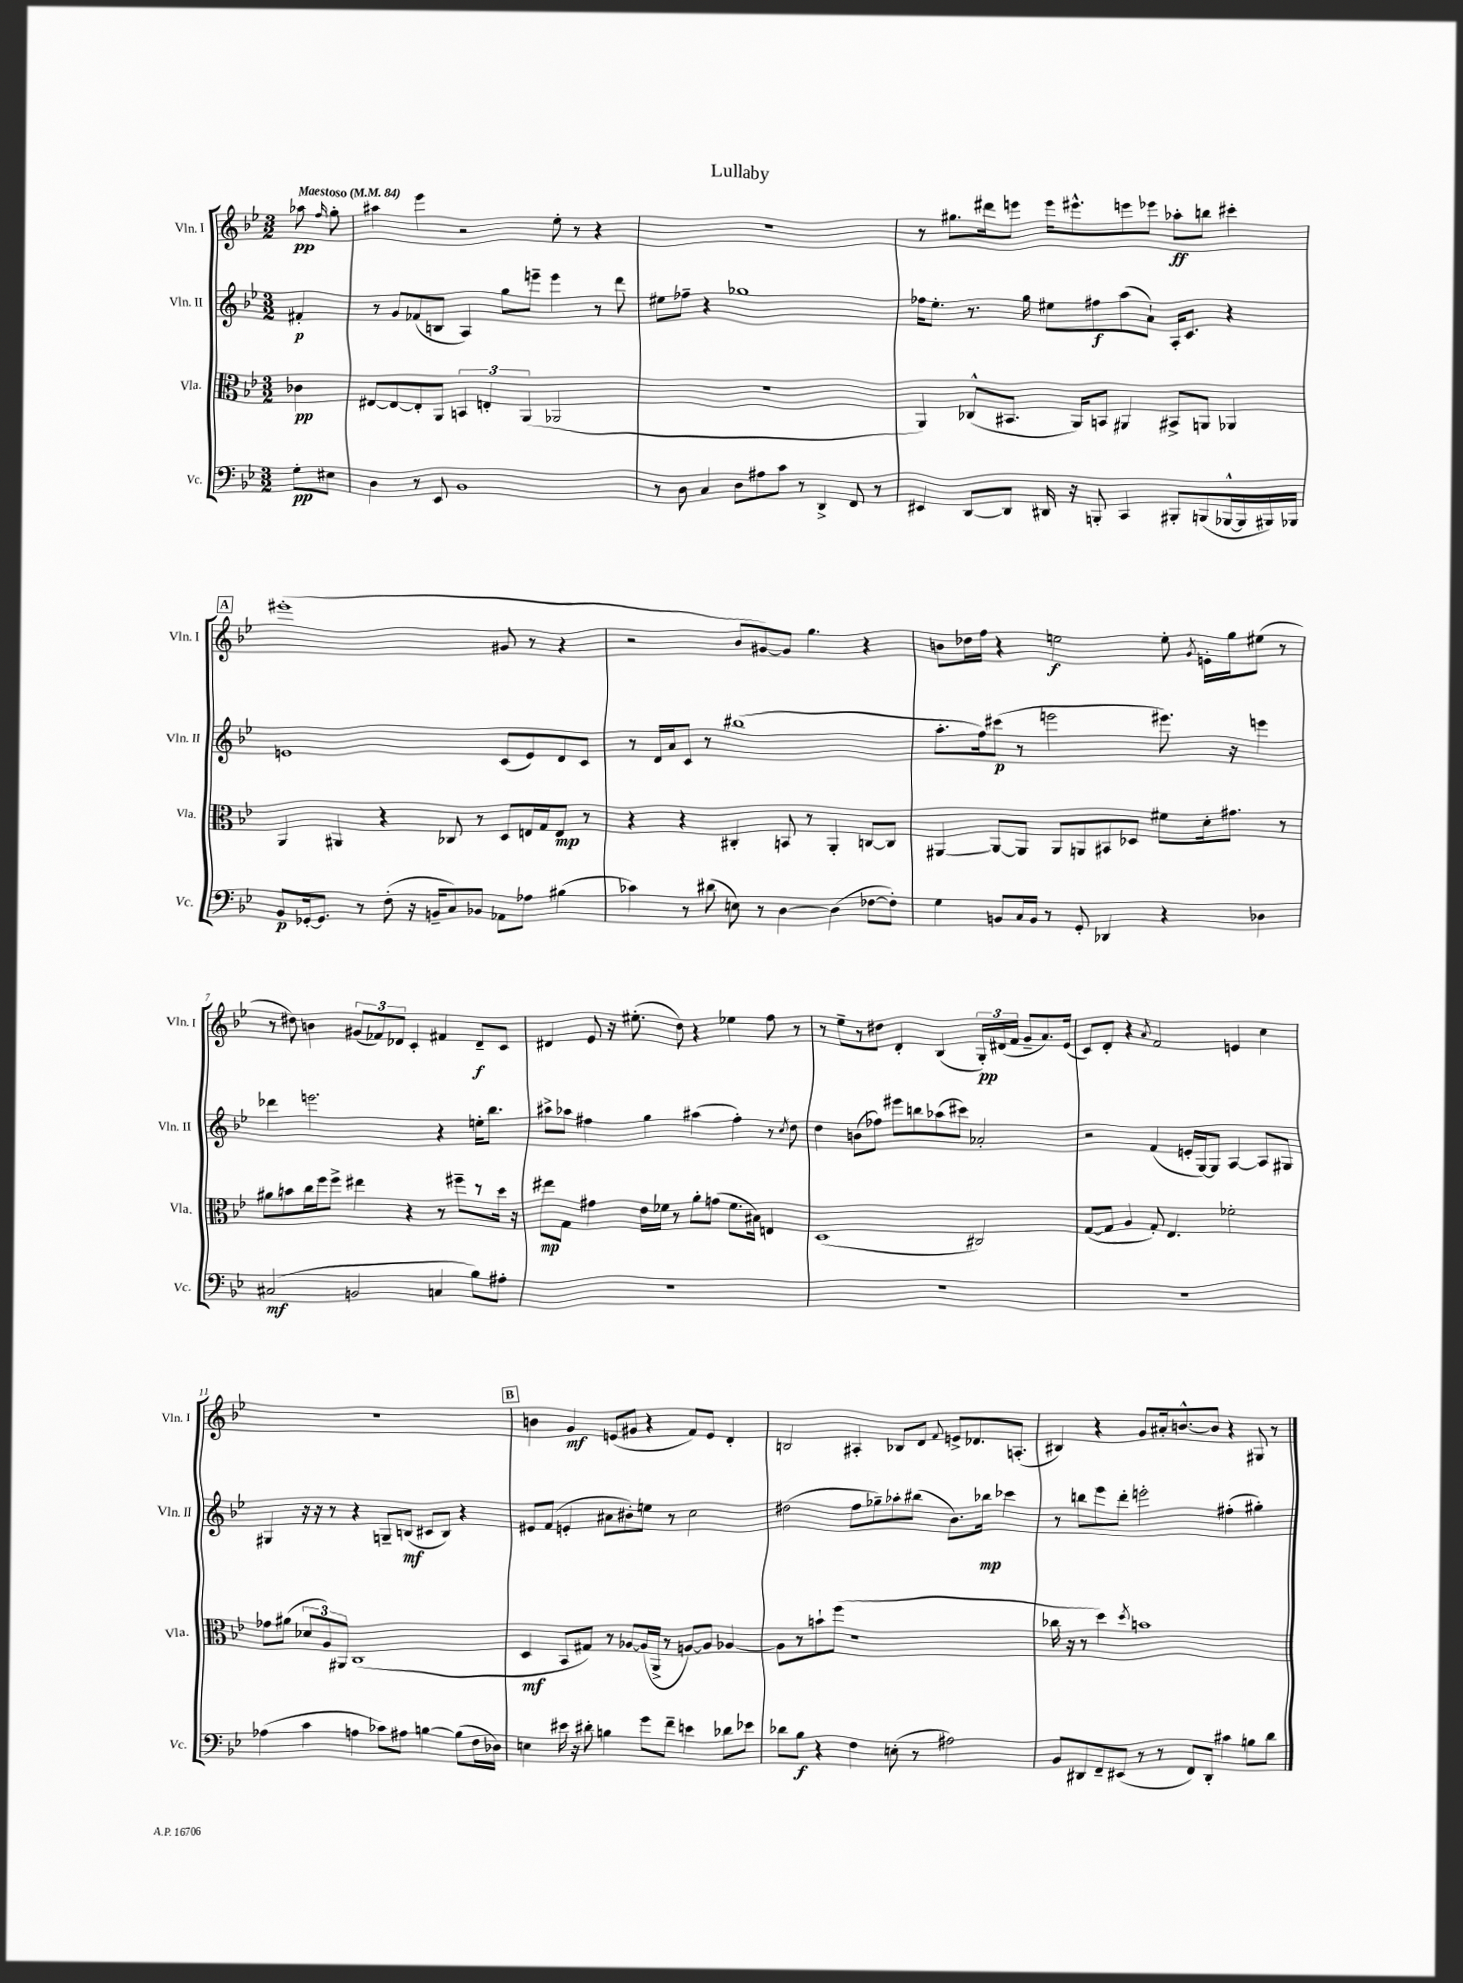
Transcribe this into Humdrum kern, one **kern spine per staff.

**kern	**dynam	**kern	**dynam	**kern	**dynam	**kern	**dynam
*part4	*part4	*part3	*part3	*part2	*part2	*part1	*part1
*staff4	*staff4	*staff3	*staff3	*staff2	*staff2	*staff1	*staff1
*I"Vc.	*	*I"Vla.	*	*I"Vln. II	*	*I"Vln. I	*
*I'Vc.	*	*I'Vla.	*	*I'Vln. II	*	*I'Vln. I	*
*clefF4	*	*clefC3	*	*clefG2	*	*clefG2	*
*k[b-e-]	*	*k[b-e-]	*	*k[b-e-]	*	*k[b-e-]	*
*M3/2	*	*M3/2	*	*M3/2	*	*M3/2	*
*MM84	*	*MM84	*	*MM84	*	*MM84	*
=	=	=	=	=	=	=	=
!	!	!	!	!	!	!LO:TX:a:B:t=Maestoso	!
8G'\L	pp	4c-X\	pp	4f#X'/	p	8aa-X\	pp
.	.	.	.	.	.	16qqff/	.
8E#X\J	.	.	.	.	.	8gg'\	.
=1	=1	=1	=1	=1	=1	=1	=1
4D\	.	[8E#X/L	.	8r	.	4aa#X\	.
.	.	8E#/_	.	8g/L	.	.	.
8r	.	8E#'/]	.	(8f-X/	.	4eee-\	.
8EE-/	.	8AA/J	.	8Bn/J	.	.	.
1BB-	.	6BBn/	.	4A/)	.	2r	.
.	.	6En'/	.	.	.	.	.
.	.	.	.	8gg\L	.	.	.
.	.	(6AA/	.	.	.	.	.
.	.	.	.	8eeen~\J	.	.	.
.	.	2AA-X/	.	4eee\	.	8ee-'\	.
.	.	.	.	.	.	8r	.
.	.	.	.	8r	.	4r	.
.	.	.	.	8ddd\	.	.	.
=2	=2	=2	=2	=2	=2	=2	=2
8r	.	1.r	.	8ee#X\L	.	1.r	.
8D\	.	.	.	8ff-X~\J	.	.	.
4C/	.	.	.	4r	.	.	.
8D\L	.	.	.	1gg-X	.	.	.
8A#X\	.	.	.	.	.	.	.
8c\J	.	.	.	.	.	.	.
8r	.	.	.	.	.	.	.
4DD^/	.	.	.	.	.	.	.
8FF/	.	.	.	.	.	.	.
8r	.	.	.	.	.	.	.
=3	=3	=3	=3	=3	=3	=3	=3
4EE#X/	.	4AA/)	.	16ff-X\KL	.	8r	.
.	.	.	.	8.ee-'\J	.	.	.
.	.	.	.	.	.	8.gg#X\L	.
[8DD/L	.	(8C-X^^/L	.	8.r	.	.	.
.	.	.	.	.	.	16ddd#X\k	.
8DD/J]	.	8.BB#X/J	.	.	.	8eeen\J	.
.	.	.	.	16gg\	.	.	.
16DD#X/	.	.	.	8ee#X\L	.	16eee\KL	.
16r	.	16AA/KL)	.	.	.	8.eee#X^^\	.
8BBBn'/	.	8BBn/J	.	8ff#X\	f	.	.
4CC/	.	4AA#X/	.	(8aa\	.	8eeen\	.
.	.	.	.	8a`\J)	.	8eee-X\J	.
8BBB#X'/L	.	8BB#X^/L	.	16A'/KL	.	8aa-X'\L	ff
.	.	.	.	8.c/J	.	.	.
(8BBBn/	.	8AAn/J	.	.	.	8bbn\J	.
[16BBB-X^^/L	.	4AA-X/	.	4r	.	4ccc#X'\	.
16BBB-/]	.	.	.	.	.	.	.
16BBB#X/)	.	.	.	.	.	.	.
16BBB-X/JJ	.	.	.	.	.	.	.
!!LO:LB:g=z
!!LO:REH:place=s1:t=A
=4	=4	=4	=4	=4	=4	=4	=4
8BB-/L	p	4AA/	.	1en	.	(1eee#X'	.
[16GG-X'/k	.	.	.	.	.	.	.
8.GG-/J]	.	.	.	.	.	.	.
.	.	4AA#X/	.	.	.	.	.
8r	.	.	.	.	.	.	.
(8F'\	.	4r	.	.	.	.	.
16r	.	.	.	.	.	.	.
16BBn~/KL	.	.	.	.	.	.	.
8C/)	.	8C-X/	.	.	.	.	.
8BB-X/J	.	8r	.	.	.	.	.
8AA-X\L	.	8D/L	.	(8c/L	.	8g#X/	.
8A-X\J	.	16En/L	.	8e/)	.	8r	.
.	.	16G/J	.	.	.	.	.
(4B#X\	.	8E/J	mp	8d/	.	4r	.
.	.	8r	.	8c/J	.	.	.
=5	=5	=5	=5	=5	=5	=5	=5
4c-X\)	.	4r	.	8r	.	2r	.
.	.	.	.	16d/LL	.	.	.
.	.	.	.	16a/J	.	.	.
8r	.	4r	.	8c/J	.	.	.
(8d#X\	.	.	.	8r	.	.	.
8En\)	.	4C#X'/	.	(1bb#X	.	8b-/L	.
8r	.	.	.	.	.	[8g#X/)	.
[4D\	.	8BBn/	.	.	.	8g#/J]	.
.	.	8r	.	.	.	4.gg\	.
(4D\]	.	4AA'/	.	.	.	.	.
[8F-X\L	.	[8Cn/L	.	.	.	4r	.
8F-'\J])	.	8C/J]	.	.	.	.	.
=6	=6	=6	=6	=6	=6	=6	=6
4G\	.	[4AA#X/	.	8.aa'\L	.	8bn\L	.
.	.	.	.	.	.	16dd-X\L	.
.	.	.	.	16ff\k)	.	16ff\JJ	.
8BBn/L	.	8AA#/L_	.	(8ccc#X\J	p	4r	.
16C/L	.	8AA#/J]	.	8r	.	.	.
16BB/JJ	.	.	.	.	.	.	.
8r	.	8AA#/L	.	2eeen\	.	2een\	f
8GG'/	.	8AAn/	.	.	.	.	.
4DD-X/	.	8BB#X/	.	.	.	.	.
.	.	8D-X/J	.	.	.	.	.
4r	.	8f#X\L	.	8.eee#X\)	.	8ee'\	.
.	.	.	.	.	.	8qg/	.
.	.	16d'\k	.	.	.	16en'\LL	.
.	.	8.g#X\J	.	16r	.	16gg\J	.
4D-X\	.	.	.	4eeen\	.	(8ee#X\J	.
.	.	8r	.	.	.	8r	.
!!LO:LB:g=z
=7	=7	=7	=7	=7	=7	=7	=7
(2C#X/	mf	8a#X\L	.	4ddd-X\	.	8r	.
.	.	8bn\	.	.	.	8dd#X\)	.
.	.	16cc\L	.	2.eeen\	.	4bn\	.
.	.	16ff\J	.	.	.	.	.
.	.	8ff^\J	.	.	.	.	.
2BBn/	.	4ee#X\	.	.	.	(12g#X/L	.
.	.	.	.	.	.	12f-X/)	.
.	.	.	.	.	.	12d-X/J	.
.	.	4r	.	.	.	4c'/	.
4Cn/	.	8r	.	4r	.	4f#X/	.
.	.	8ff#X~\L	.	.	.	.	.
8B-\L)	.	8r	.	16een'\KL	.	8d-~/L	f
.	.	.	.	8.bb-\J	.	.	.
8A#X'\J	.	16dd\Jk	.	.	.	8c/J	.
.	.	16r	.	.	.	.	.
=8	=8	=8	=8	=8	=8	=8	=8
1.r	.	8ee#X\L	mp	8aa#X^\L	.	4d#X/	.
.	.	8G\J	.	8aa-X\J	.	.	.
.	.	4g#X\	.	4ff#X\	.	8e-/	.
.	.	.	.	.	.	16r	.
.	.	.	.	.	.	(8.ee#X'\	.
.	.	16e-\LL	.	4gg\	.	.	.
.	.	16f-X\JJ	.	.	.	.	.
.	.	8r	.	.	.	8dd\)	.
.	.	8a'\L	.	(4aa#X\	.	4r	.
.	.	(8gn\J	.	.	.	.	.
.	.	8.f-\L	.	4ff#'\)	.	4ee-X\	.
.	.	16B#X\Jk)	.	.	.	.	.
.	.	4En/	.	8r	.	8ff\	.
.	.	.	.	8qcc/	.	.	.
.	.	.	.	8dd\	.	8r	.
=9	=9	=9	=9	=9	=9	=9	=9
1.r	.	(1D	.	4dd\	.	8r	.
.	.	.	.	.	.	8ee-~\L	.
.	.	.	.	(8bn\L	.	8r	.
.	.	.	.	8ff-X\J)	.	8dd#X\J	.
.	.	.	.	8eee#X\L	.	4d'/	.
.	.	.	.	8bbn\	.	.	.
.	.	.	.	(8aa-X\	.	(4B-/	.
.	.	.	.	8ccc#X\J)	.	.	.
.	.	2C#X/)	.	2a-X'/	.	24G'/LL)	pp
.	.	.	.	.	.	(24d#X/	.
.	.	.	.	.	.	24f/JJ	.
.	.	.	.	.	.	8g~/L	.
.	.	.	.	.	.	8.a/)	.
.	.	.	.	.	.	(16e-/Jk	.
=10	=10	=10	=10	=10	=10	=10	=10
1.r	.	([8G/L	.	2r	.	8c/L)	.
.	.	8G/J]	.	.	.	8d'/J	.
.	.	4A/	.	.	.	4r	.
.	.	.	.	.	.	8qa/	.
.	.	8G'/)	.	(4f/	.	2f/	.
.	.	4.E-/	.	.	.	.	.
.	.	.	.	16en'/LL	.	.	.
.	.	.	.	[16G/J)	.	.	.
.	.	.	.	8G/J]	.	.	.
.	.	2f-X'\	.	[4A/	.	4en/	.
.	.	.	.	8A/L]	.	4cc\	.
.	.	.	.	8G#X/J	.	.	.
!!LO:LB:g=z
=11	=11	=11	=11	=11	=11	=11	=11
(4A-X\	.	8g-X\L	.	4G#X/	.	1.r	.
.	.	(8a#X\J	.	.	.	.	.
4c\	.	12d-X/L	.	16r	.	.	.
.	.	.	.	16r	.	.	.
.	.	12A/)	.	.	.	.	.
.	.	.	.	8r	.	.	.
.	.	12AA#X/J	.	.	.	.	.
4An\	.	(1C	.	4r	.	.	.
8c-X\L)	.	.	.	8Gn~/L	.	.	.
8A#X\J	.	.	.	(8Bn/J	mf	.	.
[4Bn\	.	.	.	8c#X/L	.	.	.
.	.	.	.	8B/J)	.	.	.
(8B\L]	.	.	.	4r	.	.	.
16F\L	.	.	.	.	.	.	.
16D-X\JJ)	.	.	.	.	.	.	.
!!LO:REH:place=s1:t=B
=12	=12	=12	=12	=12	=12	=12	=12
4En\	.	4D/	mf	8e#X/L	.	4bn\	.
.	.	.	.	(8f/J	.	.	.
16e#X\	.	8BB-/L	.	4en'/	.	4g/	mf
16r	.	.	.	.	.	.	.
8d#X'\	.	8G#X/J)	.	.	.	.	.
4Bn\	.	8r	.	8a#X\L	.	(8en/L	.
.	.	[8A-X/L	.	8b#X'\)	.	8g#X/J	.
8g\L	.	(16A-/L]	.	8een\J	.	4r	.
.	.	16AA^/JJ	.	.	.	.	.
8f~\J	.	8r	.	8r	.	.	.
4en\	.	[8An/L)	.	2cc\	.	8f/L)	.
.	.	8A/J]	.	.	.	8e/J	.
8d-X\L	.	[4A-X/	.	.	.	4d'/	.
8e-X\J	.	.	.	.	.	.	.
=13	=13	=13	=13	=13	=13	=13	=13
8d-X\L	.	8A-\L]	.	(2dd#X\	.	2Bn/	.
8B-\J	f	8r	.	.	.	.	.
4r	.	8bn`\	.	.	.	.	.
.	.	(8ff\J	.	.	.	.	.
4F\	.	1r	.	8ff\L	.	4A#X'/	.
.	.	.	.	8gg-X~\)	.	.	.
(8En'\	.	.	.	8aa-X'\	.	8B-X/L	.
8r	.	.	.	(8bb#X\J	.	8d/J	.
.	.	.	.	.	.	8qqf/	.
2A#X\)	.	.	.	8.b-\L)	.	8en^/L	.
.	.	.	.	.	.	8.d-X/	.
.	.	.	.	16bb-X\Jk	mp	.	.
.	.	.	.	4ccc-X\	.	.	.
.	.	.	.	.	.	(8.An'/J	.
=14	=14	=14	=14	=14	=14	=14	=14
8BB-/L	.	16cc-X\	.	8r	.	4B#X/)	.
.	.	16r	.	.	.	.	.
8DD#X/	.	8r	.	8bbn\L	.	.	.
8FF~/	.	4dd\)	.	8eee-\	.	4r	.
(8EE#X/J	.	.	.	8ddd'\J	.	.	.
.	.	8qdd/	.	.	.	.	.
8r	.	1bn	.	2eeen'\	.	8g/L	.
8r	.	.	.	.	.	16a#X'/k	.
.	.	.	.	.	.	[8.bn^^/	.
8FF/L)	.	.	.	.	.	.	.
8DD#'/J	.	.	.	.	.	8b/J]	.
4c#X\	.	.	.	(4ff#X'\	.	4r	.
8Bn\L	.	.	.	4gg#X'\)	.	8G#X/	.
8d\J	.	.	.	.	.	8r	.
==	==	==	==	==	==	==	==
*-	*-	*-	*-	*-	*-	*-	*-
